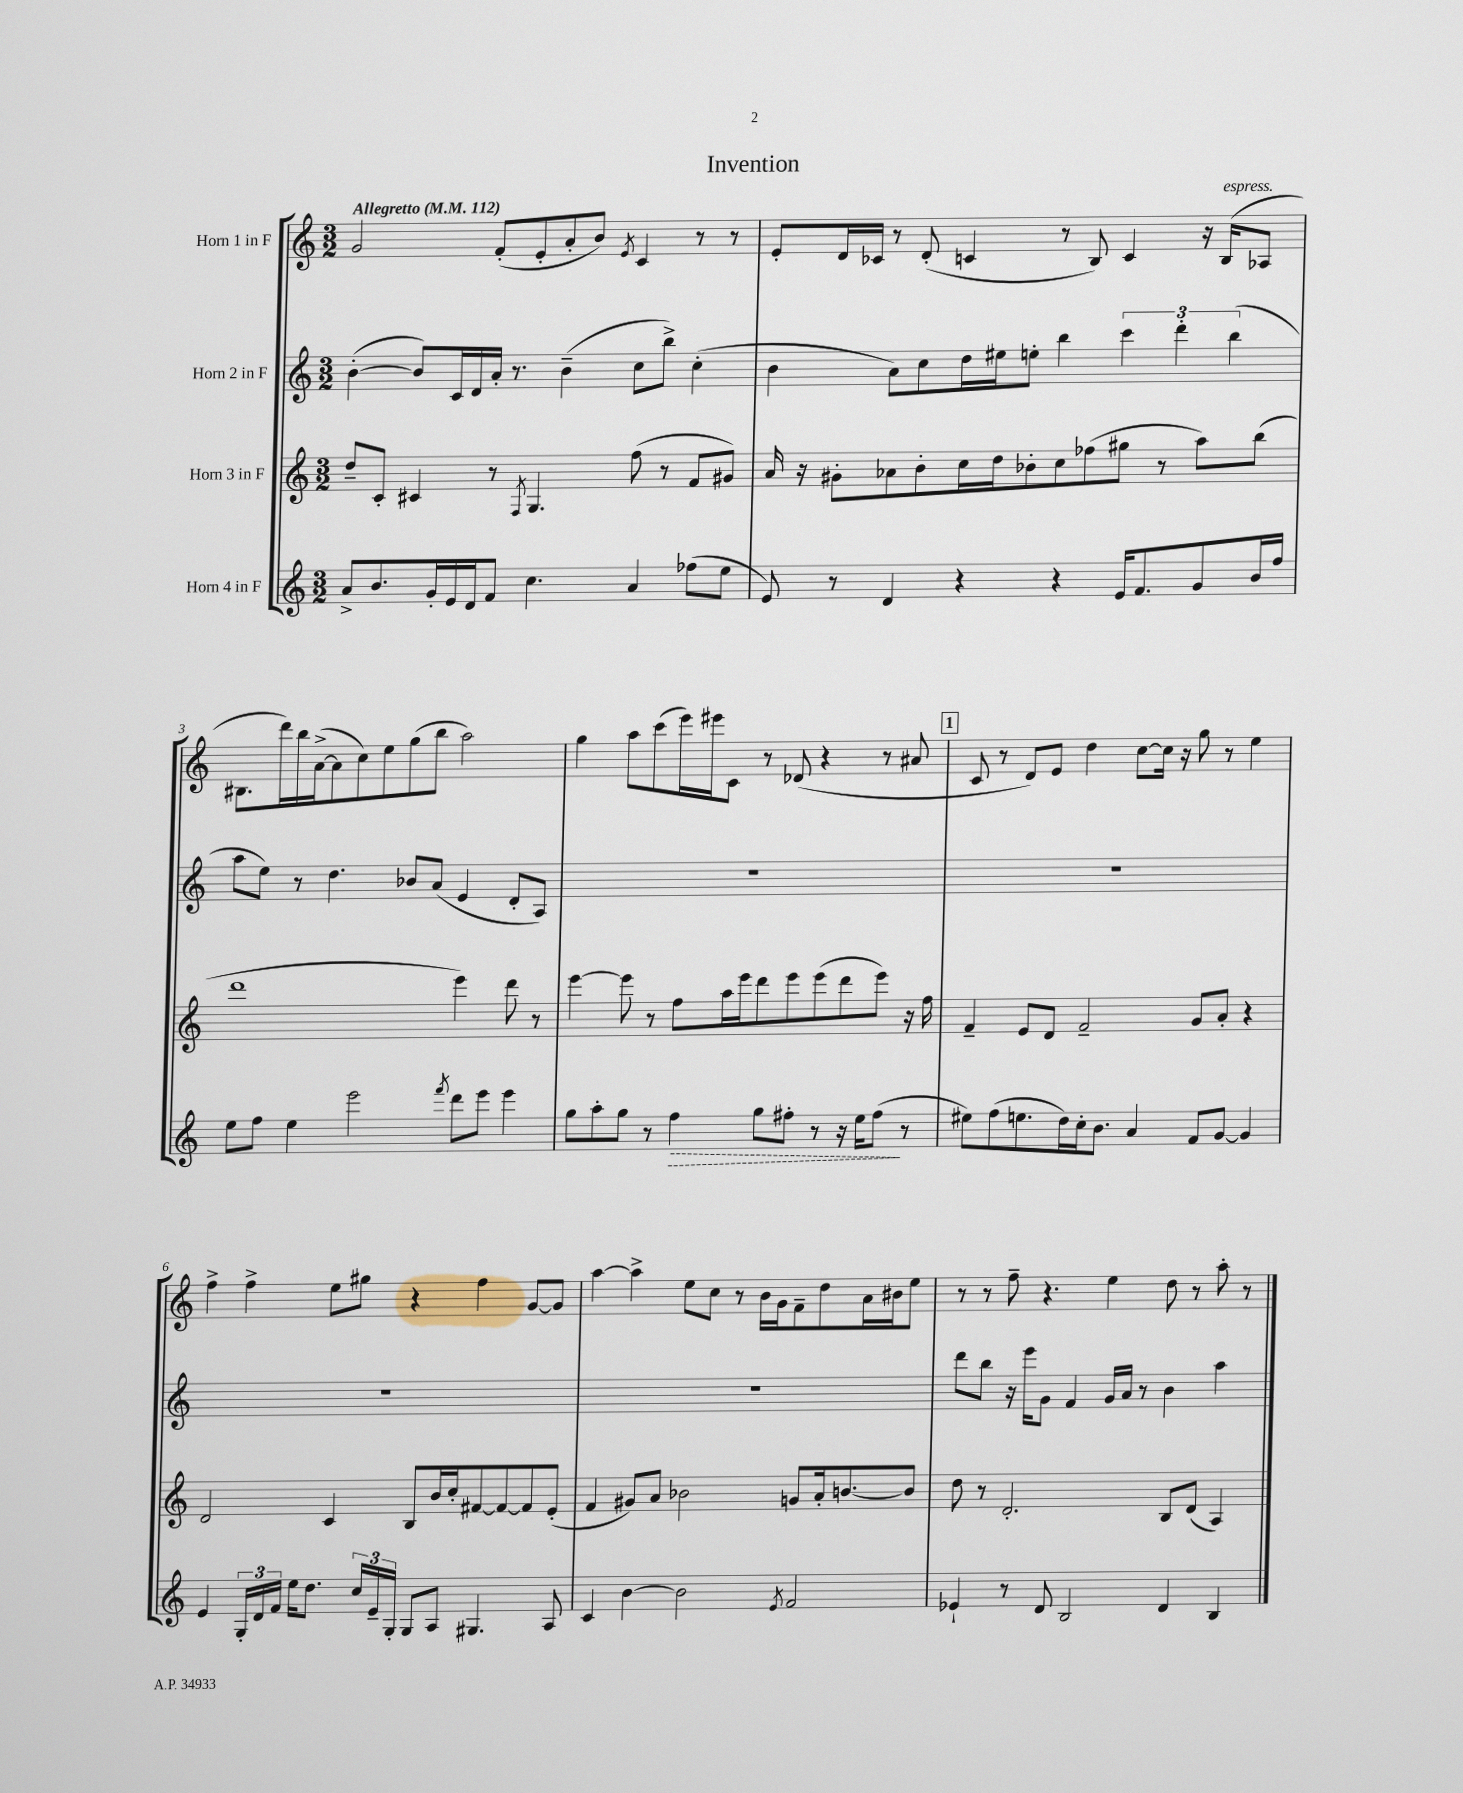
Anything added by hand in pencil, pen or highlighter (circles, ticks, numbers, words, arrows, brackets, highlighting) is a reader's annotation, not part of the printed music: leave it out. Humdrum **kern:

**kern	**kern	**kern	**kern
*staff4	*staff3	*staff2	*staff1
*clefG2	*clefG2	*clefG2	*clefG2
*k[]	*k[]	*k[]	*k[]
*M3/2	*M3/2	*M3/2	*M3/2
*MM112	*MM112	*MM112	*MM112
8a^/L	8dd~/L	([4b'\	2g/
8.b/	8c'/J	.	.
.	4c#/	8b/]L)	.
16g'/L	.	.	.
16e/	.	16c/L	.
16d/J	.	16d/	.
8f/J	8r	16a'/JJ	(8f'/L
.	.	8.r	.
.	8qF/	.	.
4.cc\	4.G/	.	8e'/
.	.	(4b~\	8a'/
.	.	.	8b/J)
.	.	.	8qe/
4a/	(8ff\	8cc\L	4c/
.	8r	8bb^\J)	.
(8ff-\L	8f/L	(4cc'\	8r
8ee\J	8g#/J)	.	8r
=	=	=	=
8e/)	16a/	4b\	8e'/L
.	16r	.	.
8r	8g#'\L	.	16d/L
.	.	.	16c-/JJ
4d/	8a-\	8a\L)	8r
.	8b'\	8cc\	(8d'/
4r	16cc\L	16dd\L	4c/
.	16dd\J	16ee#\J	.
.	8b-'\	8ee'\J	.
4r	8cc\	4bb\	8r
.	(8ff-\	.	8B/)
16e/LK	8gg#\J	6ccc\	4c/
8.f/	.	.	.
.	8r	.	.
.	.	6ddd'\	.
8g/	8aa\L)	.	16r
.	.	.	(16B/LK
.	.	(6bb\	.
16b/L	(8bb\J	.	8A-/J
16ff/JJ	.	.	.
=	=	=	=
8ee\L	1ddd	8aa\L	8.B#\L
8ff\J	.	8ee\J)	.
.	.	.	16ddd\L)
4ee\	.	8r	16bb\
.	.	.	([16a^\J
.	.	4.dd\	8a\]
2eee\	.	.	8cc\)
.	.	.	8ee\
.	.	8b-/L	(8gg\
.	.	(8a/J	8bb\J
8qfff/	.	.	.
8ddd\L	4eee\)	4e/	2aa\)
8eee\J	.	.	.
4eee\	8ddd\	8d'/L	.
.	8r	8A/J)	.
=	=	=	=
8gg\L	[4eee\	1.r	4gg\
8aa'\	.	.	.
8gg\J	8eee\]	.	8aa\L
8r	8r	.	(8ccc\
4ff\	8ff\L	.	16eee\L)
.	.	.	16eee#\J
.	16aa\L	.	8c\J
.	16eee\J	.	.
8gg\L	8ddd\	.	8r
8ff#'\J	8eee\	.	(8d-/
8r	(8eee\	.	4r
16r	8ddd\	.	.
16ee\LK	.	.	.
(8ff#\J	8eee\J)	.	8r
8r	16r	.	8a#/
.	16ff\	.	.
=	=	=	=
8ee#\L)	4f~/	1.r	8c/
(8ff\	.	.	8r
8.ee\	8e/L	.	8d/L)
.	8d/J	.	8e/J
16dd\L)	.	.	.
16cc'\J	2f~/	.	4dd\
8.b\J	.	.	.
4a/	.	.	[8cc\L
.	.	.	16cc\]Jk
.	.	.	16r
8f/L	8g/L	.	8gg\
[8g/J	8a'/J	.	8r
4g/]	4r	.	4ee\
=	=	=	=
4e/	2d/	1.r	4ff^\
24G'/LL	.	.	4ff^\
24d/	.	.	.
24f/JJ	.	.	.
16ee\LK	.	.	.
8.dd\J	.	.	.
.	4c/	.	8ee\L
24cc/LL	.	.	8gg#\J
24e~/	.	.	.
24G'/JJ	.	.	.
8G/L	8B/L	.	4r
8A/J	16b/L	.	.
.	16cc'/J	.	.
4.G#/	[8f#/	.	4ff\
.	8f#/_	.	.
.	8f#/]	.	[8g/L
8A/	(8e'/J	.	8g/]J
=	=	=	=
4c/	4f/	1.r	[4aa\
[4b\	8g#/L)	.	4aa^\]
.	8a/J	.	.
2b\]	2b-\	.	8ee\L
.	.	.	8cc\J
.	.	.	8r
.	.	.	16b\LL
.	.	.	16g\J
8qe/	.	.	.
2f/	8g/L	.	8f~\
.	16a'/k	.	8dd\
.	[8.b/	.	.
.	.	.	16a\L
.	.	.	16b#\J
.	8b/]J	.	8ee\J
=	=	=	=
4e-`/	8dd\	8ddd\L	8r
.	8r	8bb\J	8r
8r	2.d'/	16r	8ff~\
.	.	16eee\LK	.
8d/	.	8g\J	4.r
2B/	.	4f/	.
.	.	16g/LL	4ee\
.	.	16a/JJ	.
.	.	8r	.
4d/	8B/L	4b\	8dd\
.	(8d/J	.	8r
4B/	4A/)	4aa\	8aa'\
.	.	.	8r
==	==	==	==
*-	*-	*-	*-
